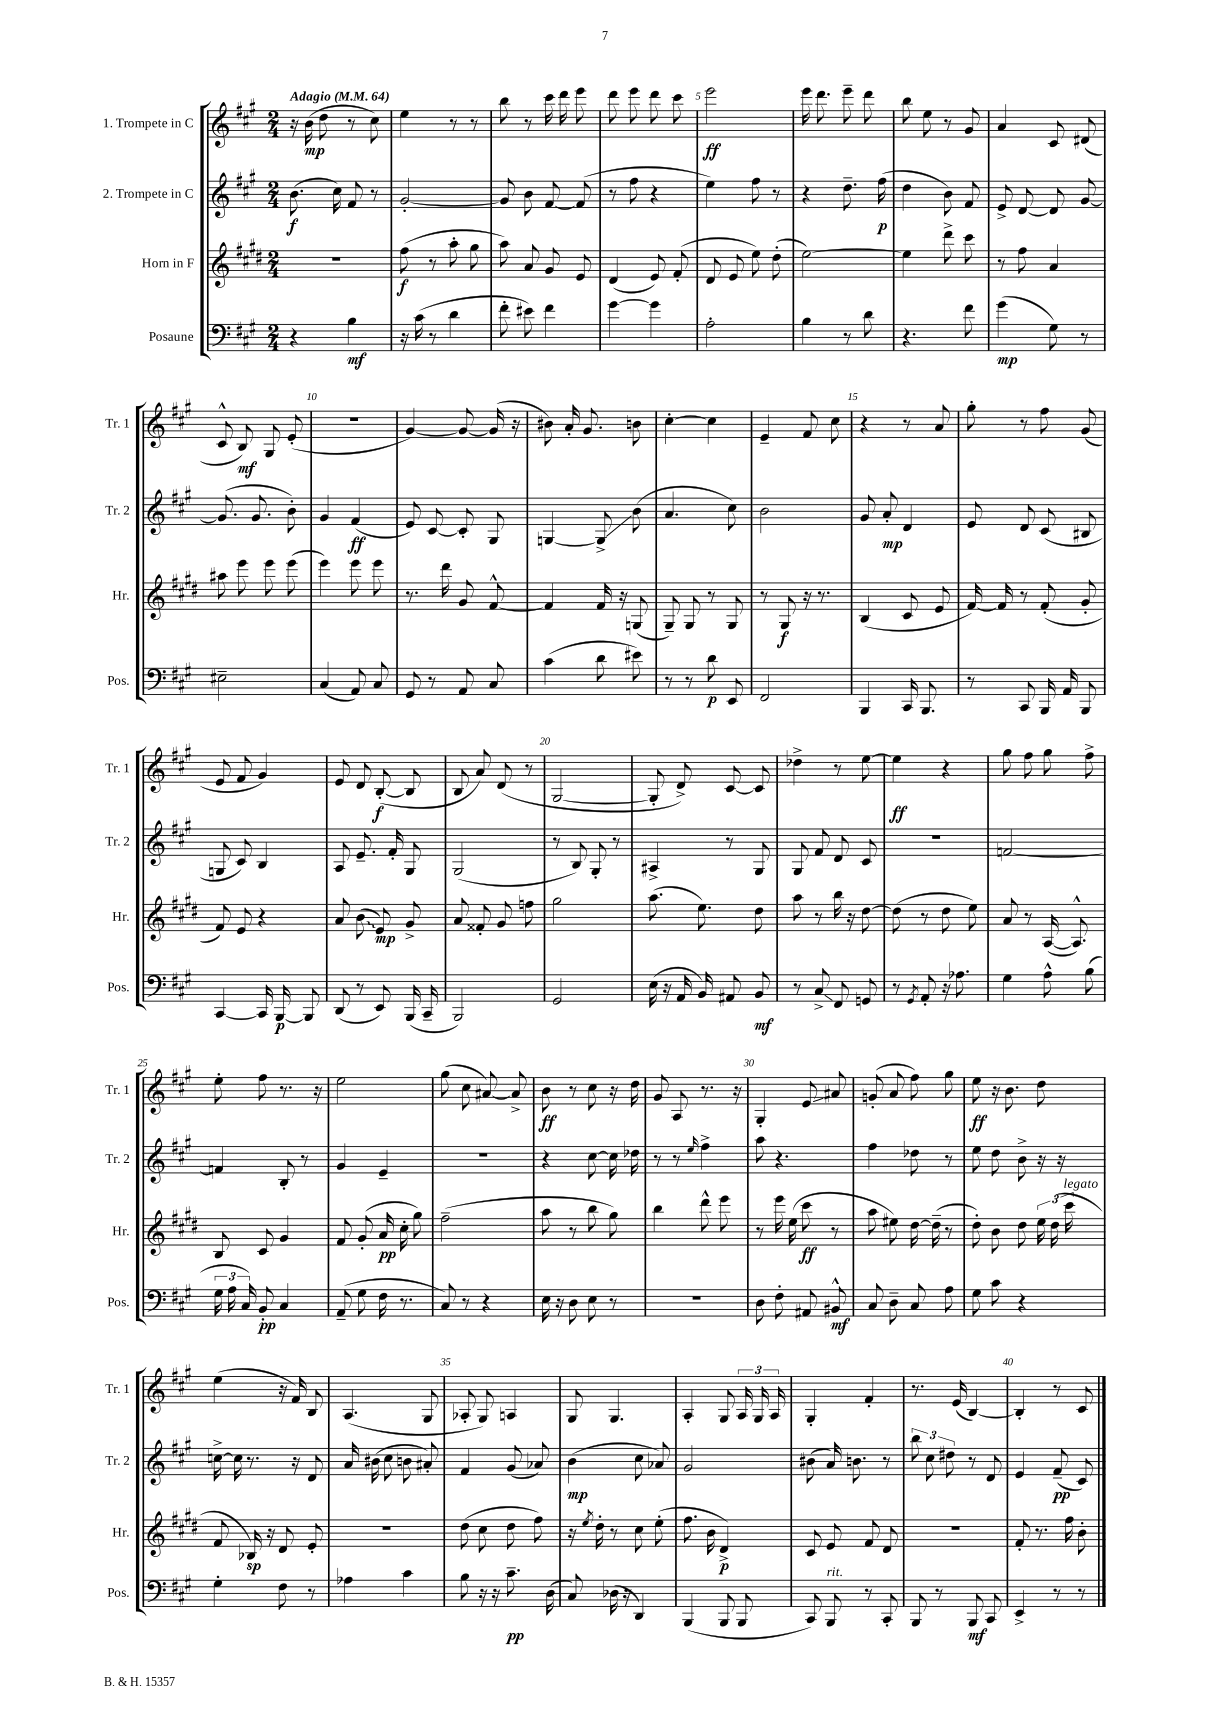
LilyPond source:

<<
\new StaffGroup <<
\new Staff = "s0" \with { instrumentName = "1. Trompete in C" shortInstrumentName = "Tr. 1" } {
    \clef treble \key a \major \numericTimeSignature \time 2/4 \tempo "Adagio" 4 = 64
    \autoBeamOff r16 b'16\mp( d''8 r8 cis''8) |
    e''4 r8 r8 |
    b''8 r8 cis'''16 d'''16 e'''8 |
    d'''8 e'''8 d'''8 cis'''8 |
    e'''2\ff |
    e'''16 d'''8. e'''8-- d'''8 |
    b''8 e''8 r8 gis'8 |
    a'4 cis'8 dis'8( |
    cis'8-^ b8\mf) gis8 e'8-.( |
    r2 |
    gis'4~) gis'8~ gis'16( r16 |
    bis'8) a'16-. gis'8. b'8 |
    cis''4~-. cis''4 |
    e'4-- fis'8 cis''8 |
    r4 r8 a'8 |
    gis''8-. r8 fis''8 gis'8( |
    e'8 fis'8 gis'4) |
    e'8 d'8 b8~-.\f( b8 |
    b8 a'8) d'8( r8 |
    gis2~ |
    gis8-. d'8->) cis'8~ cis'8 |
    des''4-> r8 e''8~ |
    e''4\ff r4 |
    gis''8 fis''8 gis''8 fis''8-> |
    e''8-. fis''8 r8. r16 |
    e''2 |
    gis''8( cis''8 ais'8~) ais'8-> |
    b'8\ff r8 cis''8 r16 d''16 |
    gis'8 a8 r8. r16 |
    gis4-. e'8\glissando ais'8 |
    g'8-.( a'8 fis''8) gis''8 |
    e''8\ff r16 b'8. d''8 |
    e''4( r16 fis'16) b8 |
    a4.( gis8 |
    aes8-. gis8) a4 |
    gis8 gis4. |
    a4-. gis8 \tuplet 3/2 { a16 gis16 a16 } |
    gis4-. fis'4-. |
    r8. e'16( b4~) |
    b4-. r8 cis'8 \bar "|." |
}
\new Staff = "s1" \with { instrumentName = "2. Trompete in C" shortInstrumentName = "Tr. 2" } {
    \clef treble \key a \major \numericTimeSignature \time 2/4
    \autoBeamOff b'8.\f( cis''16) fis'8 r8 |
    gis'2~-. |
    gis'8 b'8 fis'8~ fis'8( |
    r8 fis''8 r4 |
    e''4) fis''8 r8 |
    r4 d''8.-- fis''16\p( |
    d''4 b'8) fis'8 |
    e'8-> d'8~ d'8 gis'8~ |
    gis'8.( gis'8. b'8-.) |
    gis'4 fis'4\ff( |
    e'8) cis'8~ cis'8-. gis8 |
    g4~ g8->\glissando b'8( |
    a'4. cis''8) |
    b'2 |
    gis'8 a'8-.\mp d'4 |
    e'8 d'8 cis'8( bis8 |
    g8 cis'8) b4 |
    a8 e'8.-- fis'16-. gis8 |
    gis2( |
    r8 b8) gis8-. r8 |
    ais4-> r8 gis8 |
    gis8 fis'8 d'8 cis'8 |
    r2 |
    f'2~ |
    f'4 b8-. r8 |
    gis'4 e'4-- |
    r2 |
    r4 cis''8~ cis''16 des''16 |
    r8 r8 \grace { e''16 } fis''4-> |
    a''8 r4. |
    fis''4 des''8 r8 |
    e''8 d''8 b'8-> r16 r16 |
    c''16~-> c''16 r8. r16 d'8 |
    a'16 bis'16( cis''8 b'8 ais'8-.) |
    fis'4 gis'8( aes'8) |
    b'4\mp( cis''8 aes'8) |
    gis'2 |
    bis'8( a'16) b'8. r8 |
    \tuplet 3/2 { b''8 cis''8 dis''8 } r8 d'8 |
    e'4 fis'8--\pp( cis'8) \bar "|." |
}
\new Staff = "s2" \with { instrumentName = "Horn in F" shortInstrumentName = "Hr." } {
    \clef treble \key e \major \numericTimeSignature \time 2/4
    \autoBeamOff R2 |
    fis''8\f( r8 a''8-. gis''8 |
    a''8) a'8 gis'8 e'8 |
    dis'4( e'8) fis'8-.( |
    dis'8 e'8 e''8) dis''8-.( |
    e''2~) |
    e''4 dis'''8-> cis'''8 |
    r8 fis''8 a'4 |
    ais''8 e'''8 e'''8 e'''8( |
    e'''4) e'''8 e'''8 |
    r8. dis'''16 gis'8 fis'8~-^ |
    fis'4 fis'16 r16 g8( |
    gis8--) gis8 r8 gis8 |
    r8 gis8\f r16 r8. |
    b4( cis'8 e'8 |
    fis'16~) fis'16 r8 fis'8-.( gis'8-. |
    fis'8) e'8 r4 |
    a'8 \once \override Glissando.style = #'zigzag b'8\glissando( e'8\mp) gis'8-> |
    a'8 fisis'8-. gis'8 f''8 |
    gis''2 |
    a''8.( e''8.) dis''8 |
    a''8 r8 b''16 r16 dis''8~ |
    dis''8( r8 dis''8 e''8) |
    a'8 r8 a16~( a8.-^) |
    b8 cis'8 gis'4 |
    fis'8 gis'8-.( a'16\pp cis''16-. gis''8) |
    fis''2--( |
    a''8 r8 b''8 gis''8) |
    b''4 dis'''8-^ e'''8 |
    r8 e'''16 e''16( cis'''8\ff r8 |
    a''8 eis''8) dis''16~ dis''16--( r8 |
    dis''8-.) b'8 dis''8 \tuplet 3/2 { e''16 dis''16( cis'''16^\markup { \italic "legato" } } |
    fis'8 bes16\sp) r16 dis'8 e'8-. |
    r2 |
    dis''8( cis''8 dis''8 fis''8) |
    r16 \acciaccatura { e''8 } dis''16-. r8 cis''8 e''8-.( |
    fis''8. b'16 dis'4->\p) |
    cis'8 e'8 fis'8 dis'8 |
    R2 |
    fis'8-. r8. fis''16 b'8-. \bar "|." |
}
\new Staff = "s3" \with { instrumentName = "Posaune" shortInstrumentName = "Pos." } {
    \clef bass \key a \major \numericTimeSignature \time 2/4
    \autoBeamOff r4 b4\mf |
    r16 cis'16( r8 d'4 |
    fis'8-. eis'8) fis'4 |
    gis'4~ gis'4 |
    a2-. |
    b4 r8 d'8 |
    r4. fis'8 |
    gis'4\mp( gis8) r8 |
    eis2-- |
    cis4( a,8) cis8 |
    gis,8 r8 a,8 cis8 |
    cis'4( d'8 eis'8) |
    r8 r8 d'8\p e,8 |
    fis,2 |
    b,,4 cis,16 b,,8. |
    r8 cis,8 b,,16 a,16 b,,8 |
    cis,4~ cis,16 b,,16~\p b,,8 |
    d,8( r8 e,8) b,,16( cis,16-- |
    b,,2) |
    gis,2 |
    e16( r16 a,16 b,16) ais,8 b,8\mf |
    r8 cis8->\glissando fis,8 g,8 |
    r8 \acciaccatura { gis,8 } a,8-. r16 aes8. |
    gis4 a8-^ b8( |
    \tuplet 3/2 { gis16 a16 cis16) } b,8-.\pp cis4 |
    a,8--( gis8 fis16 r8. |
    cis8) r8 r4 |
    e16 r16 d8 e8 r8 |
    R2 |
    d8 fis8-. ais,8 bis,8-^\mf |
    cis8 d8-- cis8 a8 |
    gis8 cis'8 r4 |
    gis4-. fis8 r8 |
    aes4 cis'4 |
    b8 r16 r16 cis'8.--\pp d16( |
    cis8) des16( r16 d,4) |
    b,,4( b,,8 b,,8 |
    cis,8) b,,8^\markup { \italic "rit." } r8 cis,8-. |
    b,,8 r8 b,,8\mf cis,8 |
    e,4-> r8 r8 \bar "|." |
}
>>
>>
\layout { \context { \Score \override BarNumber.break-visibility = ##(#f #t #t) barNumberVisibility = #(every-nth-bar-number-visible 5) } }
